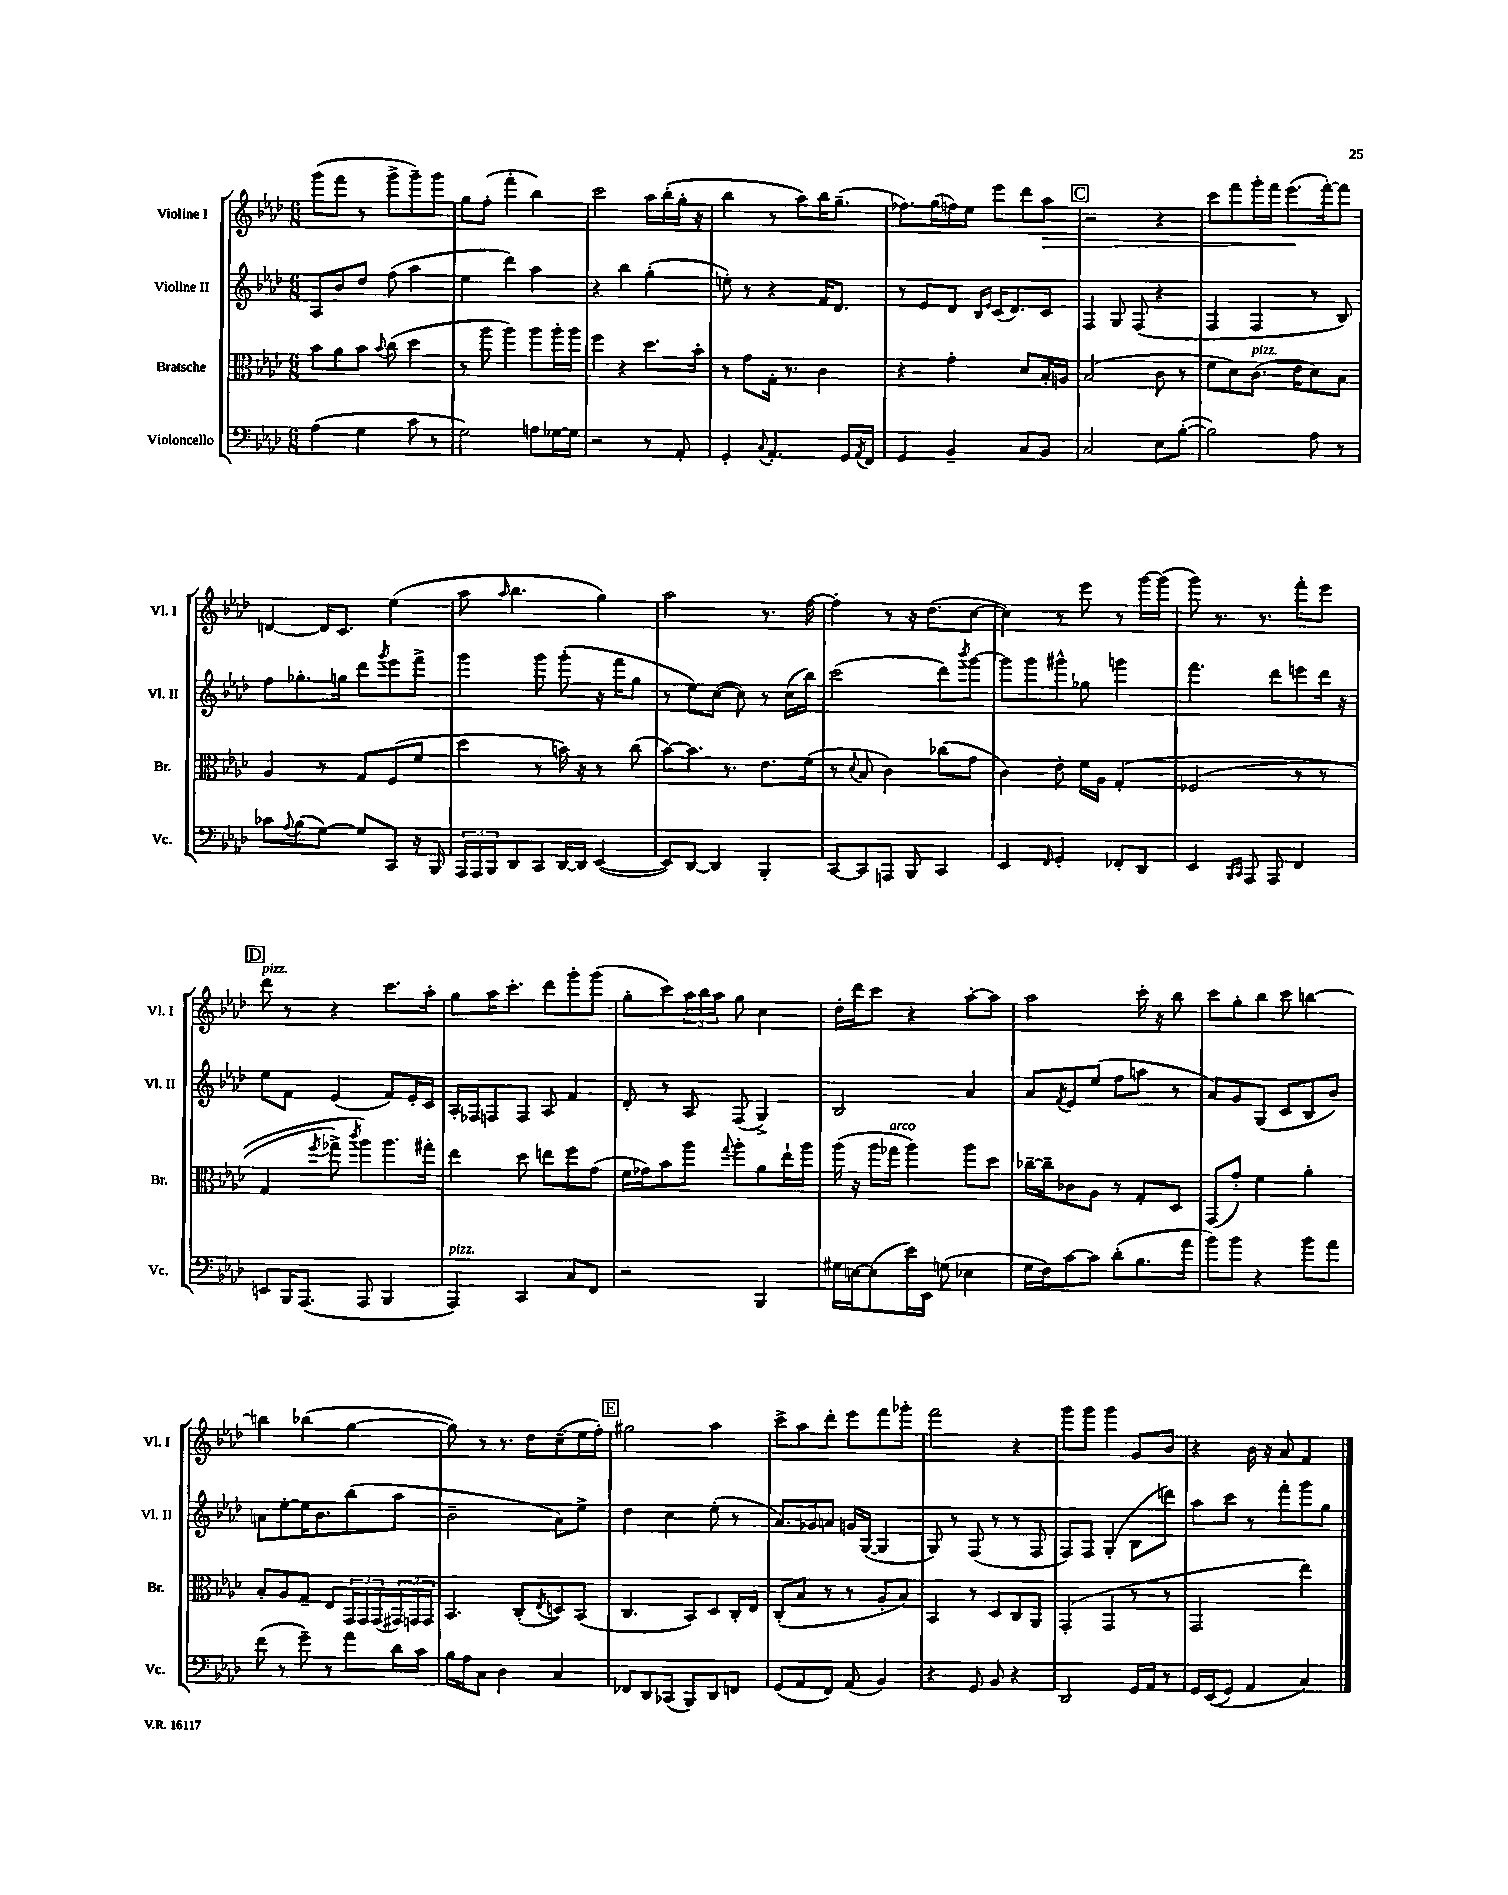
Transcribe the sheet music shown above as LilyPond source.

<<
\new StaffGroup <<
\new Staff = "s0" \with { instrumentName = "Violine I" shortInstrumentName = "Vl. I" } {
    \clef treble \key aes \major \numericTimeSignature \time 6/8
    g'''8( f'''8 r8 g'''8-> g'''8--) g'''8 |
    g''8 f''8-.( f'''4-. bes''4) |
    c'''2 aes''16 bes''16-.( g''16-. r16 |
    bes''4 r8 aes''8) bes''16 g''8.--( |
    fes''8.) g''16( f''16) ees''16 ees'''8 des'''8 aes''8\> |
    \mark \markup { \box "C" } r2 r4 |
    c'''8 f'''8 g'''16-. f'''16 ees'''8.\!( f'''16~-.) f'''8 |
    d'4~ d'16 c'8. ees''4( |
    aes''8 \grace { aes''16 } bes''4. g''4) |
    aes''2 r8. f''16~ |
    f''4-. r8 r16 des''8.( c''8~ |
    c''4) r8 ees'''8 r8 g'''16~ g'''16( |
    g'''8) r8. r8. f'''8-. ees'''8 |
    \mark \markup { \box "D" } des'''8^\markup { \italic "pizz." } r8 r4 c'''8. aes''16-. |
    g''8 aes''16 c'''8.-. des'''8 g'''8-. g'''8( |
    g''8-. c'''8) \tuplet 3/2 { aes''16 bes''16 aes''16 } g''8 c''4 |
    des''16-. des'''16 c'''8 r4 aes''8~-. aes''8 |
    aes''2 c'''16-. r16 bes''8 |
    c'''8 g''8-. bes''8 c'''8 b''4~ |
    b''4 bes''4( g''4~ |
    g''8) r8 r8. des''16 c''8--( ees''16 f''16-.) |
    \mark \markup { \box "E" } gis''2 aes''4 |
    c'''8-> aes''8 des'''8-. ees'''8 f'''8 ges'''8-. |
    f'''2 r4 |
    g'''8 g'''8 g'''4 g'8 bes'8 |
    r4 bes'16 r16 aes'8 f'4 \bar "|." |
}
\new Staff = "s1" \with { instrumentName = "Violine II" shortInstrumentName = "Vl. II" } {
    \clef treble \key aes \major \numericTimeSignature \time 6/8
    aes8 bes'8 des''8 f''8( aes''4 |
    ees''4 des'''4) aes''4 |
    r4 bes''4 g''4-.( |
    e''8-.) r8 r4 f'16 des'8. |
    r8 ees'8 des'8 \grace { bes16 ees'16 } c'16( des'8.) c'8 |
    \mark \markup { \box "C" } f4 g8 f8( r4 |
    f4 f4 r8 bes8) |
    f''8 ges''8.-. g''16 des'''8 \acciaccatura { g'''8 } ees'''8 f'''8-> |
    g'''4 g'''8 g'''8-.( r16 f'''16 g''8 |
    r8 ees''8) c''8~( c''8) r8 c''16( bes''16) |
    c'''2( des'''8) \acciaccatura { bes'''8 } g'''8~ |
    g'''8 g'''8 gis'''8-^ ges''8 g'''4 |
    f'''4. des'''8 e'''8 des'''16 r16 |
    \mark \markup { \box "D" } ees''8 f'8 ees'4( f'8) ees'16-. c'16 |
    aes16-. fes16 f8 f8 aes8 f'4 |
    des'8-. r8 aes8 f8( g4->) |
    bes2 aes'4 |
    aes'8 \acciaccatura { f'8 } ees'8 ees''8( f''8 a''8 r8 |
    aes'8) g'8 g8( c'8 bes8 bes'8) |
    a'8 ees''8~-. ees''16 bes'8. bes''8( aes''8 |
    bes'2-- aes'8) ees''8-> |
    \mark \markup { \box "E" } des''4 c''4 ees''8-.( r8 |
    aes'8.) ges'16 a'8 g'16 g16~( g4 |
    g8) r8 f8( r8 r8 f8 |
    f8) f8 g4-.( bes8 d'''8) |
    aes''8 c'''8 r8 f'''8-. g'''8 g''8 \bar "|." |
}
\new Staff = "s2" \with { instrumentName = "Bratsche" shortInstrumentName = "Br." } {
    \clef alto \key aes \major \numericTimeSignature \time 6/8
    bes'8 aes'8 bes'8 \appoggiatura { bes'8 } c''8( des''4 |
    r8 aes''8 aes''4) aes''8 aes''16-. aes''16 |
    f''4 r4 des''8. bes'16-. |
    r8 g'8 g16-. r8. c'4 |
    r4 g'4-. des'8 bes16-. a16 |
    \mark \markup { \box "C" } bes2( c'8 r8 |
    f'8 des'8) c'8.^\markup { \italic "pizz." }( ees'16 des'8) bes8 |
    aes4 r8 g8 f8( f'8 |
    des''4 r8 b'16) r16 r8 c''8( |
    bes'8~) bes'8. r8. ees'8. f'16( |
    r8 \appoggiatura { des'8 } bes8 c'4) ces''8( g'8 |
    c'4) ees'8-. f'16 aes16 g4-.\( |
    fes2( r8 r8 |
    \mark \markup { \box "D" } g4 \acciaccatura { f''8 } ges''8->) \acciaccatura { c'''8 } aes''8\) aes''8. gis''16-. |
    ees''4 des''8 e''8 f''8 g'8( |
    f'16 ges'16) bes'8 aes''8 \appoggiatura { g''8 } aes''8-. aes'8 ees''16-! aes''16 |
    aes''16( r16 aes''16 ges''16^\markup { \italic "arco" } aes''4) aes''8 des''8 |
    ces''16~-- ces''16-- ces'8 aes8 r8 g8-. des8 |
    g,8( g'8-.) f'4 aes'4-. |
    bes8-. aes8 g8-- ees8 \tuplet 3/2 { g,16 g,16 g,16( } \tuplet 3/2 { gis,16) g,16 g,16 } |
    bes,4. c8-.( \acciaccatura { ees8 } d8) bes,8( |
    \mark \markup { \box "E" } c4. bes,8) des8 c16-. ees16 |
    c8-.( bes8 r8 r8 aes8-. bes8) |
    bes,4 r8 des8 c8 aes,8 |
    g,4-.( g,4 r8 r8 |
    g,2 ees''4) \bar "|." |
}
\new Staff = "s3" \with { instrumentName = "Violoncello" shortInstrumentName = "Vc." } {
    \clef bass \key aes \major \numericTimeSignature \time 6/8
    aes4( g4 c'8 r8 |
    g2) a8 ges16~ ges16 |
    r2 r8 aes,8-. |
    g,4-. \appoggiatura { c8 } aes,4.-. g,16 \acciaccatura { aes,8 } f,16 |
    g,4 bes,4-- c8 bes,8 |
    \mark \markup { \box "C" } c2 ees8 bes8~-.( |
    bes2) aes8 r8 |
    ces'8 \appoggiatura { aes8 } bes8( g8~) g8 c,8 r16 bes,,16 |
    \tuplet 3/2 { aes,,16 aes,,16 bes,,16 } des,8 c,8 des,16~ des,16 ees,4~( |
    ees,8) des,8~ des,4 bes,,4-. |
    c,8~ c,8 a,,8 bes,,8 c,4 |
    ees,4 \grace { f,16 } g,4-. fes,8-. des,8 |
    ees,4 \grace { bes,,16 c,16 } aes,,8 aes,,8 f,4 |
    \mark \markup { \box "D" } e,8 bes,,16 aes,,8.( aes,,8 bes,,4 |
    aes,,4^\markup { \italic "pizz." }) c,4 c8 f,8 |
    r2 bes,,4 |
    gis16 e16~ e8( ees'16) ees,16 g8( ees4 |
    g16 f16) c'8~ c'8 des'8-.( bes8. aes'16 |
    bes'8) bes'8 r4 bes'8 aes'8 |
    f'8( r8 g'8--) r8 aes'8 des'16 c'16 |
    bes16 aes16 c8 des4 c4 |
    \mark \markup { \box "E" } fes,8 des,8 ces,8( bes,,8) des,8 f,8 |
    g,8( aes,8 f,8) aes,8( bes,4) |
    r4 g,8 bes,8 r4 |
    des,2 g,16 aes,16 r8 |
    g,16 ees,16(\( g,8) aes,4 c4\) \bar "|." |
}
>>
>>
\layout { \context { \Score \remove "Bar_number_engraver" } }
